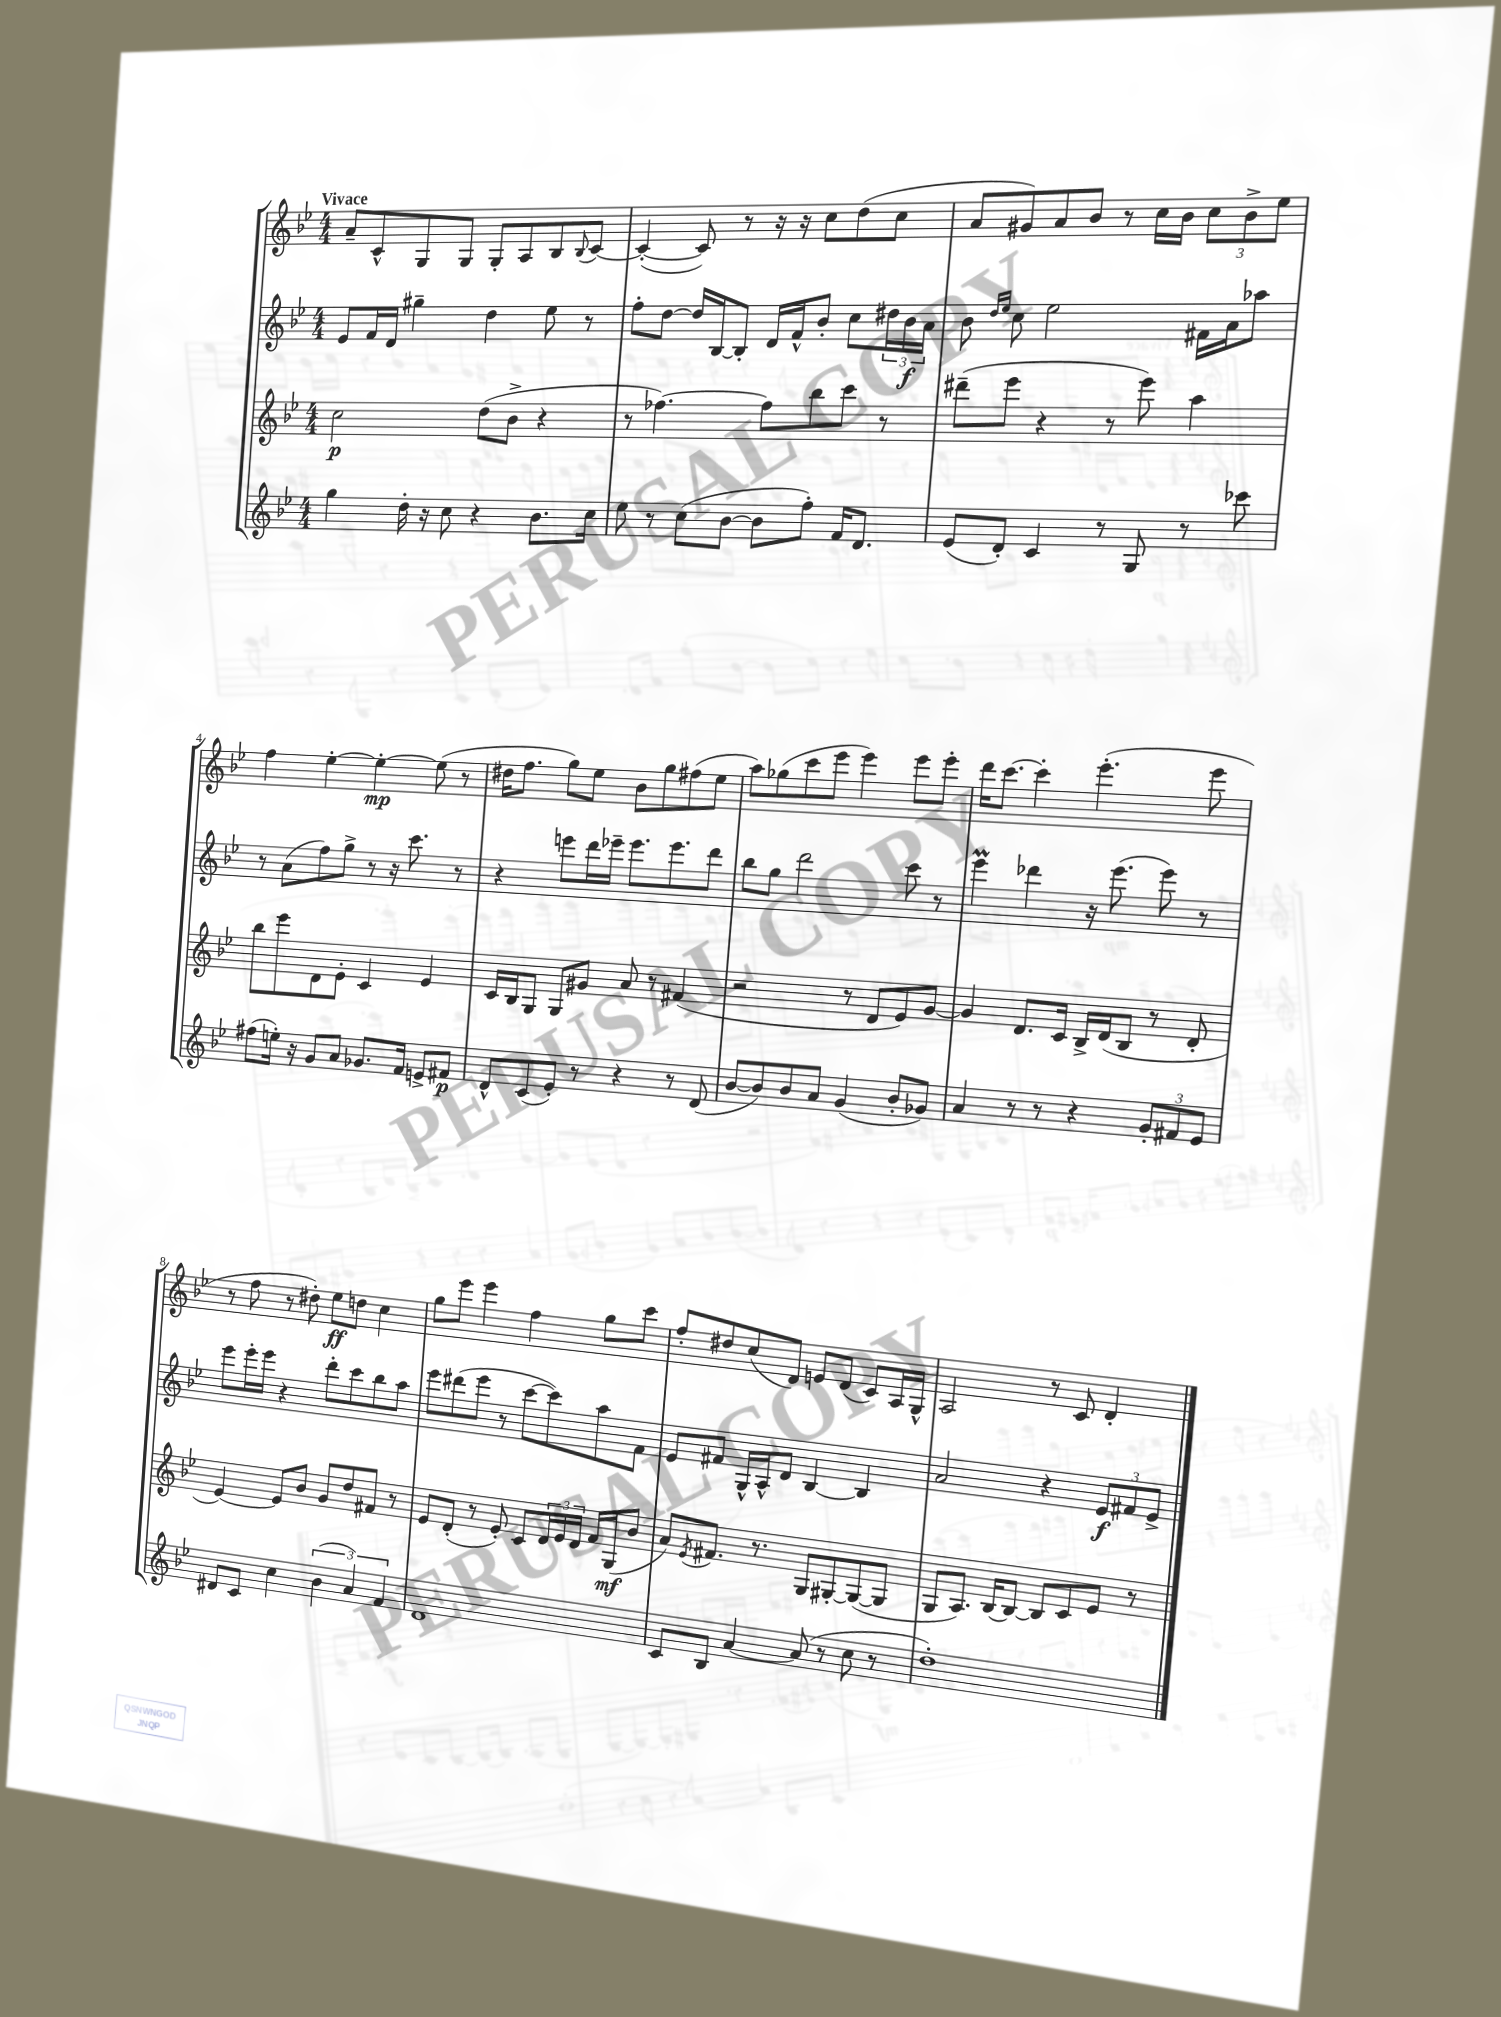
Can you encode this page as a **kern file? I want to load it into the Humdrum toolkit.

**kern	**dynam	**kern	**dynam	**kern	**dynam	**kern	**dynam
*part4	*part4	*part3	*part3	*part2	*part2	*part1	*part1
*staff4	*staff4	*staff3	*staff3	*staff2	*staff2	*staff1	*staff1
*clefG2	*	*clefG2	*	*clefG2	*	*clefG2	*
*k[b-e-]	*	*k[b-e-]	*	*k[b-e-]	*	*k[b-e-]	*
*M4/4	*	*M4/4	*	*M4/4	*	*M4/4	*
=1	=1	=1	=1	=1	=1	=1	=1
!	!	!	!	!	!	!LO:TX:a:B:t=Vivace	!
4gg\	.	2cc\	p	8e-/L	.	8a~/L	.
.	.	.	.	16f/L	.	8c^^/	.
.	.	.	.	16d/JJ	.	.	.
16dd'\	.	.	.	4gg#X~\	.	8G/	.
16r	.	.	.	.	.	.	.
8cc\	.	.	.	.	.	8G/J	.
4r	.	(8dd\L	.	4dd\	.	8G'/L	.
.	.	8b-^\J	.	.	.	8A/	.
8.b-\L	.	4r	.	8ee-\	.	8B-/	.
.	.	.	.	.	.	8qqB-/	.
.	.	.	.	8r	.	[8c/J	.
16cc\Jk	.	.	.	.	.	.	.
=2	=2	=2	=2	=2	=2	=2	=2
8ee-\	.	8r	.	8ff'\L	.	(4c'/_	.
8r	.	[4.ff-X\)	.	[8dd\J	.	.	.
(8cc\L	.	.	.	16dd/LL]	.	8c/])	.
.	.	.	.	[16B-/J	.	.	.
[8b-\J	.	.	.	8B-'/J]	.	8r	.
8b-\L]	.	8ff-\L]	.	16d/LL	.	16r	.
.	.	.	.	16f^^/J	.	16r	.
8ff'\J)	.	8bb-\	.	8b-'/J	.	8cc\L	.
16f/KL	.	8ccc\J	.	8cc\L	.	(8dd\	.
8.d/J	.	.	.	.	.	.	.
.	.	8r	.	24dd#X\L	.	8cc\J	.
.	.	.	.	24b-\	f	.	.
.	.	.	.	24a\JJ	.	.	.
=3	=3	=3	=3	=3	=3	=3	=3
(8e-/L	.	(8ddd#X~\L	.	8b-\	.	8a/L	.
.	.	.	.	16qqdd/LL	.	.	.
.	.	.	.	16qqee-/JJ	.	.	.
8d'/J)	.	8eee-\J	.	8cc\	.	8g#X/)	.
4c/	.	4r	.	2ee-\	.	8a/	.
.	.	.	.	.	.	8b-/J	.
8r	.	8r	.	.	.	8r	.
8G/	.	8eee-\)	.	.	.	16cc\LL	.
.	.	.	.	.	.	16b-\JJ	.
8r	.	4aa\	.	16f#X\LL	.	12cc\L	.
.	.	.	.	16a\J	.	.	.
.	.	.	.	.	.	12b-^\	.
8ccc-X\	.	.	.	8aa-X\J	.	.	.
.	.	.	.	.	.	12ee-\J	.
!!LO:LB:g=z
=4	=4	=4	=4	=4	=4	=4	=4
(8ff#X\L	.	8bb-\L	.	8r	.	4ff\	.
16een'\Jk)	.	8eee-\	.	(8a\L	.	.	.
16r	.	.	.	.	.	.	.
8g/L	.	8d\	.	8ff\)	.	[4ee-'\	.
8a/J	.	8e-'\J	.	8gg^\J	.	.	.
8.g-X/L	.	4c/	.	8r	.	4ee-'\_	mp
.	.	.	.	16r	.	.	.
16f/Jk	.	.	.	8.ccc\	.	.	.
8en^/L	.	4e-/	.	.	.	(8ee-\]	.
8f#X/J	p	.	.	8r	.	8r	.
=5	=5	=5	=5	=5	=5	=5	=5
8d^^/L	.	16c/LL	.	4r	.	16dd#X\KL	.
.	.	16B-/J	.	.	.	8.ff\J	.
(8c/	.	8G/J	.	.	.	.	.
8e-'/J)	.	8G/L	.	8eeen\L	.	8gg\L)	.
8r	.	8g#X/J	.	16ddd\L	.	8ee-\J	.
.	.	.	.	16eee-X~\JJ	.	.	.
4r	.	8a/	.	8.eee-\L	.	8b-\L	.
.	.	8r	.	.	.	8gg\	.
.	.	.	.	8.eee-\	.	.	.
8r	.	(4f#X/	.	.	.	(8ff#X\	.
(8d/	.	.	.	8ddd\J	.	8ee-\J	.
=6	=6	=6	=6	=6	=6	=6	=6
[8b-/L	.	2r	.	8bb-\L	.	8aa\L)	.
8b-/])	.	.	.	8gg\J	.	(8gg-X\	.
8b-/	.	.	.	2ddd\	.	8ccc\	.
8a/J	.	.	.	.	.	8eee-\J	.
(4g/	.	8r	.	.	.	4eee-\)	.
.	.	8d/L	.	.	.	.	.
8b-'/L	.	8e-/)	.	8ccc\	.	8eee-\L	.
8g-X/J)	.	[8g/J	.	8r	.	8eee-'\J	.
=7	=7	=7	=7	=7	=7	=7	=7
4a/	.	4g/]	.	4eee-M\	.	16ddd\KL	.
.	.	.	.	.	.	[8.ccc\J	.
8r	.	8.d/L	.	4ddd-X\	.	4ccc'\]	.
8r	.	.	.	.	.	.	.
.	.	16c/Jk	.	.	.	.	.
4r	.	16B-^/LL	.	16r	.	(4.eee-'\	.
.	.	(16d/J	.	(8.eee-\	.	.	.
.	.	8B-/J	.	.	.	.	.
12g'/L	.	8r	.	8eee-\)	.	.	.
12f#X/	.	.	.	.	.	.	.
.	.	8d'/	.	8r	.	8eee-\	.
12e-/J	.	.	.	.	.	.	.
!!LO:LB:g=z
=8	=8	=8	=8	=8	=8	=8	=8
8d#X/L	.	[4e-/)	.	8eee-\L	.	8r	.
8c/J	.	.	.	16eee-'\L	.	8ff\	.
.	.	.	.	16eee-\JJ	.	.	.
4cc\	.	8e-/L]	.	4r	.	8r	.
.	.	8b-/J	.	.	.	8dd#X'\)	.
(6b-\	.	8g/L	.	8ddd'\L	.	8ee-\L	ff
.	.	8dd/	.	8ccc\	.	8ddn\J	.
6a/)	.	.	.	.	.	.	.
.	.	8f#X/J	.	8bb-\	.	4cc\	.
6f/	.	.	.	.	.	.	.
.	.	8r	.	8aa\J	.	.	.
=9	=9	=9	=9	=9	=9	=9	=9
1d	.	8e-/L	.	8eee-\L	.	8gg\L	.
.	.	(8d'/J	.	(8ddd#X\	.	8eee-\J	.
.	.	8r	.	8eee-\J	.	4eee-\	.
.	.	8e-'/)	.	8r	.	.	.
.	.	8c/L	.	[8ccc\L	.	4ff\	.
.	.	24d/L	.	8ccc\])	.	.	.
.	.	24e-/	.	.	.	.	.
.	.	24d/JJ	.	.	.	.	.
.	.	16f/LL	.	8aa\	.	8gg\L	.
.	.	(16G/J	mf	.	.	.	.
.	.	8b-/J	.	8f\J	.	8ccc\J	.
=10	=10	=10	=10	=10	=10	=10	=10
8c/L	.	8a/L)	.	8e-/L	.	8ff'/L	.
.	.	8qe-/	.	.	.	.	.
8B-/J	.	8.f#X/J	.	8f#X/J	.	8dd#X/	.
[4a/	.	.	.	16G^^/LL	.	(8cc/	.
.	.	8.r	.	16A^^/J	.	.	.
.	.	.	.	8d/J	.	8d/J)	.
(8a/]	.	8G/L	.	[4B-/	.	8en/L	.
8r	.	[8G#X'/	.	.	.	(8d/J	.
8cc\	.	(8G#/_	.	4B-/]	.	8c/L)	.
8r	.	8G#/J]	.	.	.	16A/L	.
.	.	.	.	.	.	16G^^/JJ	.
=11	=11	=11	=11	=11	=11	=11	=11
1dd')	.	8G/L	.	2a/	.	2A/	.
.	.	8.A/J)	.	.	.	.	.
.	.	[16B-/KL	.	.	.	.	.
.	.	8B-/J_	.	.	.	.	.
.	.	8B-/L]	.	4r	.	8r	.
.	.	8c/	.	.	.	8c/	.
.	.	8e-/J	.	12e-/L	f	4d'/	.
.	.	.	.	12f#X/	.	.	.
.	.	8r	.	.	.	.	.
.	.	.	.	12e-^/J	.	.	.
==	==	==	==	==	==	==	==
*-	*-	*-	*-	*-	*-	*-	*-
